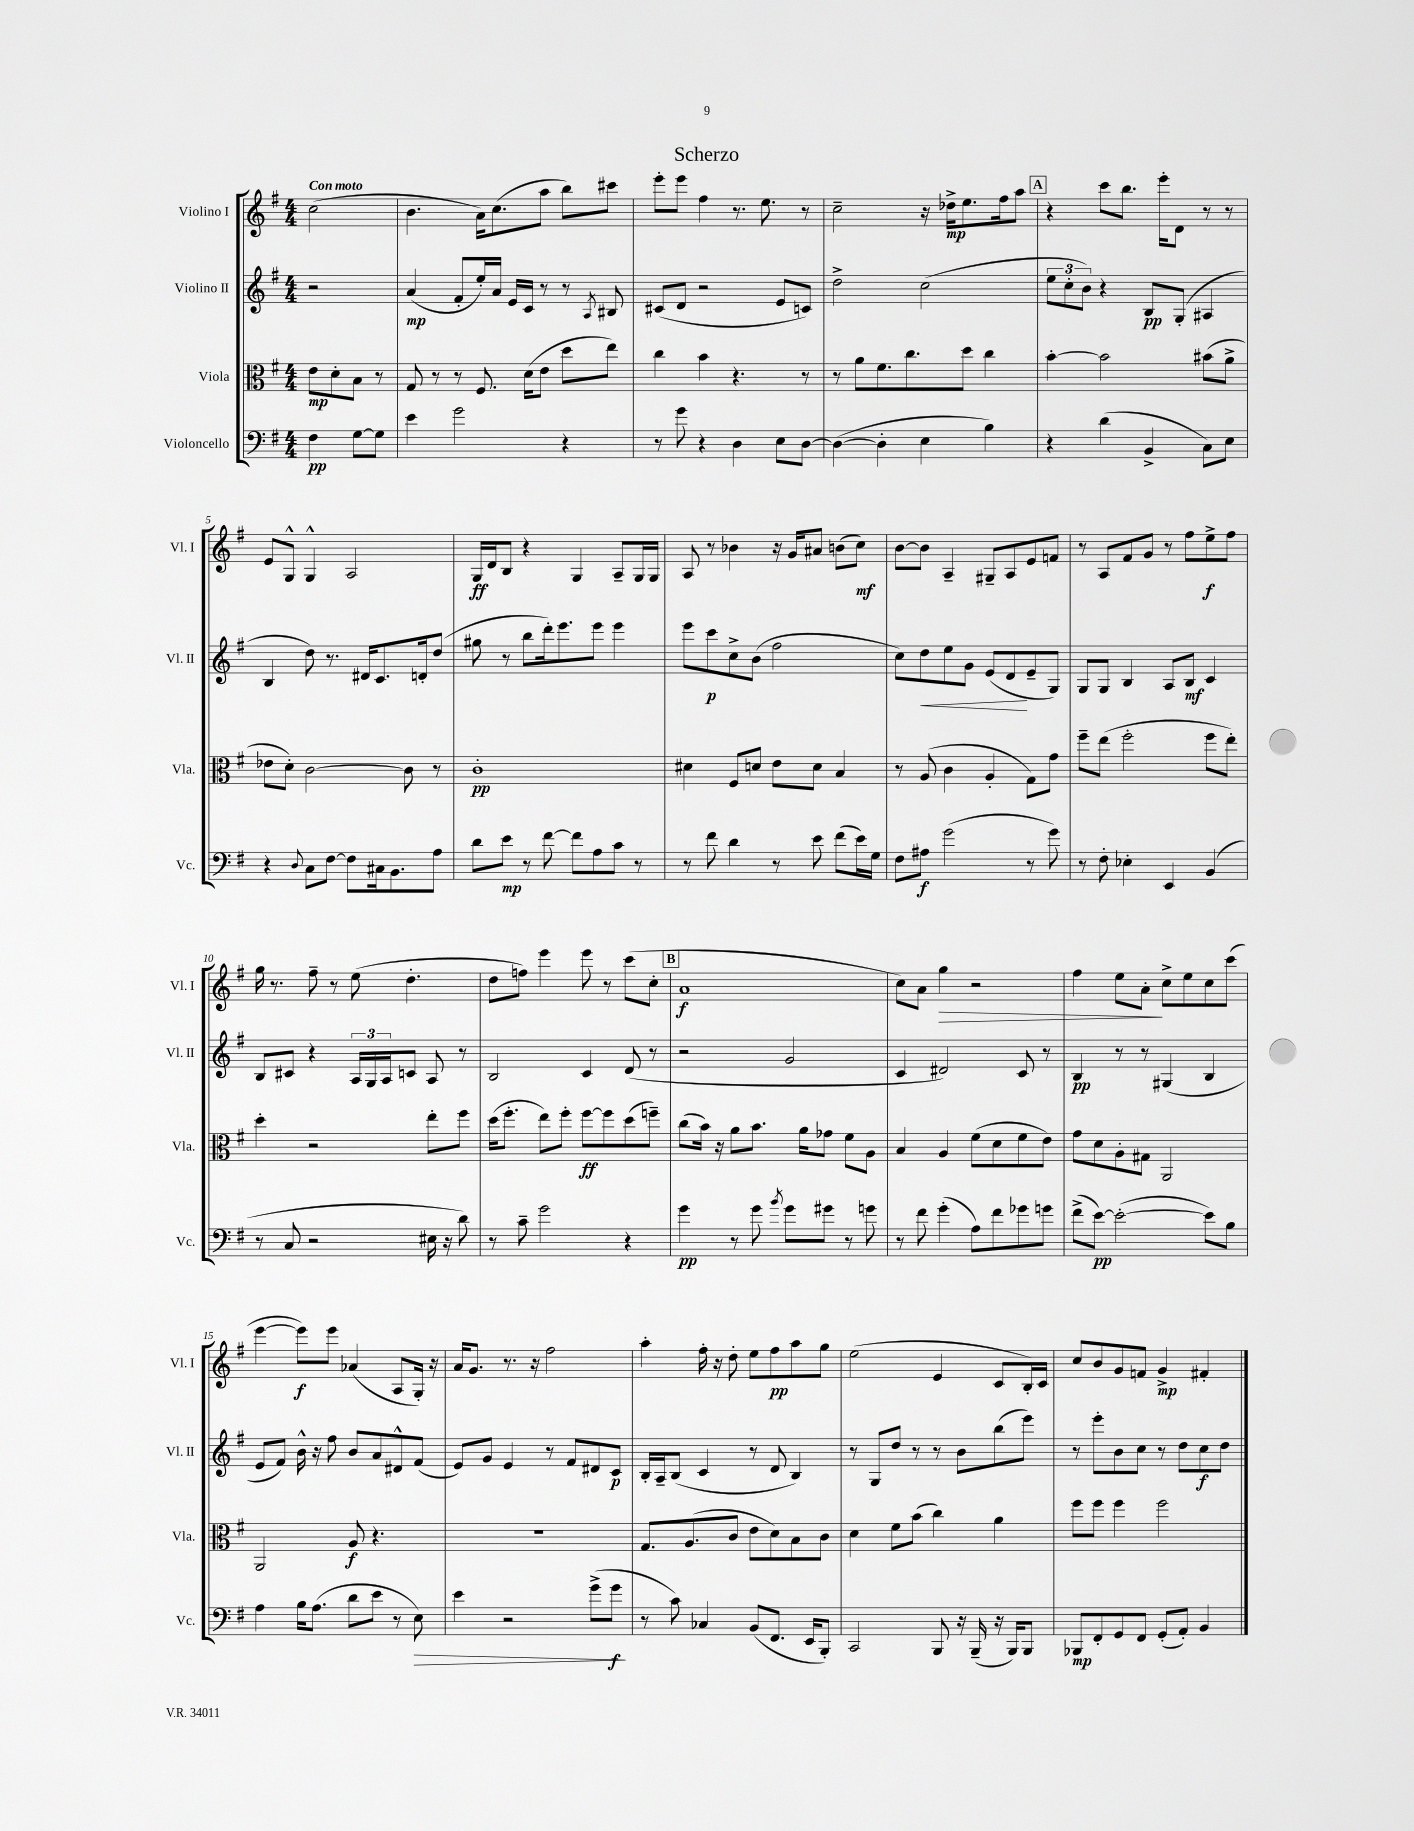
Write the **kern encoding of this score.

**kern	**dynam	**kern	**dynam	**kern	**dynam	**kern	**dynam
*part4	*part4	*part3	*part3	*part2	*part2	*part1	*part1
*staff4	*staff4	*staff3	*staff3	*staff2	*staff2	*staff1	*staff1
*I"Violoncello	*	*I"Viola	*	*I"Violino II	*	*I"Violino I	*
*I'Vc.	*	*I'Vla.	*	*I'Vl. II	*	*I'Vl. I	*
*clefF4	*	*clefC3	*	*clefG2	*	*clefG2	*
*k[f#]	*	*k[f#]	*	*k[f#]	*	*k[f#]	*
*M4/4	*	*M4/4	*	*M4/4	*	*M4/4	*
=	=	=	=	=	=	=	=
!	!	!	!	!	!	!LO:TX:a:B:t=Con moto	!
4F#\	pp	8e\L	mp	2r	.	(2cc\	.
.	.	8d'\	.	.	.	.	.
[8G\L	.	8B\J	.	.	.	.	.
8G\J]	.	8r	.	.	.	.	.
=1	=1	=1	=1	=1	=1	=1	=1
4e\	.	8G/	.	(4a/	mp	4.b\	.
.	.	8r	.	.	.	.	.
2g\	.	8r	.	8f#'/L	.	.	.
.	.	8.F#/	.	16ee'/L)	.	16a\KL)	.
.	.	.	.	16a/JJ	.	(8.cc\	.
.	.	.	.	16e/LL	.	.	.
.	.	(16d\KL	.	16c/JJ	.	.	.
.	.	8e\J	.	8r	.	8aa\J	.
4r	.	8dd\L	.	8r	.	8bb\L)	.
.	.	.	.	8qA/	.	.	.
.	.	8ee\J)	.	8B#X/	.	8ccc#X\J	.
=2	=2	=2	=2	=2	=2	=2	=2
8r	.	4cc\	.	(8c#X/L	.	8eee'\L	.
8g\	.	.	.	8d/J	.	8eee\J	.
4r	.	4b\	.	2r	.	4ff#\	.
4D\	.	4.r	.	.	.	8.r	.
.	.	.	.	.	.	8.ee\	.
8E\L	.	.	.	8e/L	.	.	.
[8D\J	.	8r	.	8cn/J)	.	8r	.
=3	=3	=3	=3	=3	=3	=3	=3
(4D\_	.	8r	.	2dd^\	.	2cc~\	.
.	.	8a\L	.	.	.	.	.
4D'\]	.	8.f#\	.	.	.	.	.
.	.	8.cc\	.	.	.	.	.
4E\	.	.	.	(2cc\	.	16r	.
.	.	.	.	.	.	16dd-X^\KL	mp
.	.	8dd\J	.	.	.	8.ee\	.
4B\)	.	4cc\	.	.	.	.	.
.	.	.	.	.	.	16ff#\k	.
.	.	.	.	.	.	8aa\J	.
!!LO:REH:place=s1:t=A
=4	=4	=4	=4	=4	=4	=4	=4
4r	.	[4b'\	.	12ee\L	.	4r	.
.	.	.	.	12cc'\	.	.	.
.	.	.	.	12b\J)	.	.	.
(4d\	.	2b\]	.	4r	.	8ccc\L	.
.	.	.	.	.	.	8.bb\J	.
4BB^/	.	.	.	8B/L	pp	.	.
.	.	.	.	.	.	16eee'\KL	.
.	.	.	.	(8G'/J	.	8d\J	.
8C\L)	.	(8b#X\L	.	4A#X/	.	8r	.
8E\J	.	8a^\J	.	.	.	8r	.
!!LO:LB:g=z
=5	=5	=5	=5	=5	=5	=5	=5
4r	.	8e-X\L	.	4B/	.	8e/L	.
.	.	8d'\J)	.	.	.	8G^^/J	.
8qqD/	.	.	.	.	.	.	.
8C\L	.	[2c\	.	8dd\)	.	4G^^/	.
[8F#\J	.	.	.	8.r	.	.	.
8F#\L]	.	.	.	.	.	2A/	.
.	.	.	.	16d#X/KL	.	.	.
16C#X\k	.	.	.	8.c/	.	.	.
8.BB\	.	.	.	.	.	.	.
.	.	8c\]	.	.	.	.	.
.	.	.	.	16dn'/k	.	.	.
8A\J	.	8r	.	(8dd/J	.	.	.
=6	=6	=6	=6	=6	=6	=6	=6
8d\L	.	1c'	pp	8gg#X\	.	16G/LL	ff
.	.	.	.	.	.	16d/J	.
8e\J	mp	.	.	8r	.	8B/J	.
8r	.	.	.	8bb\L	.	4r	.
[8f#\	.	.	.	16ddd'\k)	.	.	.
.	.	.	.	8.eee\	.	.	.
8f#\L]	.	.	.	.	.	4G/	.
8A\	.	.	.	8eee\J	.	.	.
8c\J	.	.	.	4eee\	.	8A~/L	.
8r	.	.	.	.	.	16G/L	.
.	.	.	.	.	.	16G/JJ	.
=7	=7	=7	=7	=7	=7	=7	=7
8r	.	4d#X\	.	8eee\L	.	8A/	.
8f#\	.	.	.	8ccc\	p	8r	.
4d\	.	8F#/L	.	8cc^\	.	4b-X\	.
.	.	8dn/J	.	(8b\J	.	.	.
8r	.	8e\L	.	2ff#\	.	16r	.
.	.	.	.	.	.	16g/KL	.
8e\	.	8d\J	.	.	.	8a#X/J	.
(8f#\L	.	4B/	.	.	.	(8bn\L	.
16e\L)	.	.	.	.	.	8cc\J)	mf
16G\JJ	.	.	.	.	.	.	.
=8	=8	=8	=8	=8	=8	=8	=8
8F#\L	.	8r	.	8cc\L)	.	[8b\L	.
!	!	!	!	!	!LO:HP:b	!	!
8A#X\J	f	(8A/	.	8dd\	<	8b\J]	.
(2g\	.	4c\	.	8ee\	.	4A~/	.
.	.	.	.	8g\J	.	.	.
.	.	4A'/	.	(8e/L	.	8G#X~/L	.
.	.	.	.	8d/	.	8A/	.
8r	.	8G\L)	.	8e~/	[	8e/	.
8g\)	.	8g\J	.	8G/J)	.	8fn/J	.
=9	=9	=9	=9	=9	=9	=9	=9
8r	.	8ff#~\L	.	8G/L	.	8r	.
8F#'\	.	(8ee\J	.	8G/J	.	8A/L	.
4E-X'\	.	2ff#'\	.	4B/	.	8f#/	.
.	.	.	.	.	.	8g/J	.
4EE/	.	.	.	8A/L	.	8r	.
.	.	.	.	8B/J	mf	8ff#\L	.
(4BB/	.	8ff#\L	.	4c/	.	8ee^\	f
.	.	8ee'\J)	.	.	.	8ff#\J	.
!!LO:LB:g=z
=10	=10	=10	=10	=10	=10	=10	=10
8r	.	4dd'\	.	8B/L	.	16gg\	.
.	.	.	.	.	.	8.r	.
8C/	.	.	.	8c#X/J	.	.	.
2r	.	2r	.	4r	.	8ff#~\	.
.	.	.	.	.	.	8r	.
.	.	.	.	24A/LL	.	(8ee\	.
.	.	.	.	24G/	.	.	.
.	.	.	.	24A/J	.	.	.
.	.	.	.	8cn/J	.	4.dd'\	.
16E#X\	.	8ee'\L	.	8A/	.	.	.
16r	.	.	.	.	.	.	.
8d\)	.	8ff#\J	.	8r	.	.	.
=11	=11	=11	=11	=11	=11	=11	=11
8r	.	(16dd\KL	.	2B/	.	8dd\L	.
.	.	8.ff#'\J	.	.	.	.	.
8c~\	.	.	.	.	.	8ffn\J)	.
2g\	.	8ee\L)	.	.	.	4eee\	.
.	.	8ff#'\J	.	.	.	.	.
.	.	[8ff#\L	ff	4c/	.	8eee\	.
.	.	8ff#\]	.	.	.	8r	.
4r	.	(8dd\	.	(8d/	.	(8ccc\L	.
.	.	8ffn~\J)	.	8r	.	8cc'\J	.
!!LO:REH:place=s1:t=B
=12	=12	=12	=12	=12	=12	=12	=12
4g\	pp	(8cc\L	.	2r	.	1a	f
.	.	16b\Jk)	.	.	.	.	.
.	.	16r	.	.	.	.	.
8r	.	8a\L	.	.	.	.	.
8g\	.	8.b\J	.	.	.	.	.
8qb/	.	.	.	.	.	.	.
8g\L	.	.	.	2g/	.	.	.
.	.	16a\KL	.	.	.	.	.
8g#X\J	.	8g-X\J	.	.	.	.	.
8r	.	8f#\L	.	.	.	.	.
8gn\	.	8A\J	.	.	.	.	.
=13	=13	=13	=13	=13	=13	=13	=13
8r	.	4B/	.	4c/	.	8cc\L)	.
8f#\	.	.	.	.	.	8a\J	.
!	!	!	!	!	!	!	!LO:HP:b
(4g'\	.	4A/	.	2d#X/)	.	4gg\	>
8A\L)	.	(8f#\L	.	.	.	2r	.
8f#\	.	8d\	.	.	.	.	.
8g-X\	.	8f#\	.	8c/	.	.	.
8gn\J	.	8e\J)	.	8r	.	.	.
=14	=14	=14	=14	=14	=14	=14	=14
(8f#^\L	.	8g\L	.	4B/	pp	4ff#\	.
[8e\J)	pp	8d\	.	.	.	.	.
(2e'\_	.	8A'\	.	8r	.	8ee\L	.
.	.	8G#X\J	.	8r	.	8a'\J	.
.	.	2AA/	.	(4G#X/	.	8cc^\L	]
.	.	.	.	.	.	8ee\	.
8e\L])	.	.	.	4B/	.	8cc\	.
8B\J	.	.	.	.	.	(8ccc\J	.
!!LO:LB:g=z
=15	=15	=15	=15	=15	=15	=15	=15
4A\	.	2AA/	.	8e/L	.	[4eee\	.
.	.	.	.	8f#/J)	.	.	.
16B\KL	.	.	.	16b^^\	.	8eee\L])	f
(8.A\J	.	.	.	16r	.	.	.
.	.	.	.	8ff#\	.	8eee\J	.
8d\L	.	8A/	f	8b/L	.	(4a-X/	.
8e\J	.	4.r	.	8a/	.	.	.
8r	.	.	.	8d#X^^/	.	8A/L	.
!	!LO:HP:b	!	!	!	!	!	!
8E\)	>	.	.	(8f#/J	.	16G'/Jk)	.
.	.	.	.	.	.	16r	.
=16	=16	=16	=16	=16	=16	=16	=16
4e\	.	1r	.	8e/L)	.	16a/KL	.
.	.	.	.	.	.	8.g/J	.
.	.	.	.	8g/J	.	.	.
2r	.	.	.	4e/	.	8.r	.
.	.	.	.	.	.	16r	.
.	.	.	.	8r	.	2ff#\	.
.	.	.	.	8f#/L	.	.	.
(8g^\L	.	.	.	8d#X/	.	.	.
8g\J	f	.	.	8c/J	p	.	.
.	]	.	.	.	.	.	.
=17	=17	=17	=17	=17	=17	=17	=17
8r	.	8.G/L	.	16B'/LL	.	4aa'\	.
.	.	.	.	16A~/J	.	.	.
8c\)	.	.	.	(8B/J	.	.	.
.	.	(8.A/	.	.	.	.	.
4C-X/	.	.	.	4c/	.	16ff#'\	.
.	.	.	.	.	.	16r	.
.	.	8c/J	.	.	.	8dd'\	.
(8BB/L	.	8e\L	.	8r	.	8ee\L	.
8.FF#/J	.	8d\)	.	8d/	.	8ff#\	pp
.	.	8B\	.	4B/)	.	8aa\	.
16EE/KL	.	.	.	.	.	.	.
8BBB'/J)	.	8c\J	.	.	.	8gg\J	.
=18	=18	=18	=18	=18	=18	=18	=18
2CC/	.	4d\	.	8r	.	(2ee\	.
.	.	.	.	8G/L	.	.	.
.	.	8f#\L	.	8dd/J	.	.	.
.	.	(8b\J	.	8r	.	.	.
8BBB/	.	4cc\)	.	8r	.	4e/	.
16r	.	.	.	8b\L	.	.	.
(16BBB~/	.	.	.	.	.	.	.
16r	.	4a\	.	(8bb\	.	8c/L	.
16BBB/KL)	.	.	.	.	.	.	.
8BBB/J	.	.	.	8eee\J)	.	16B'/L)	.
.	.	.	.	.	.	16c/JJ	.
=19	=19	=19	=19	=19	=19	=19	=19
8BBB-X/L	mp	8ff#\L	.	8r	.	8cc/L	.
8FF#'/	.	8ff#\J	.	8eee'\L	.	8b/	.
8GG/	.	4ff#\	.	8b\	.	8g/	.
8FF#/J	.	.	.	8cc\J	.	8fn/J	.
(8GG'/L	.	2ff#\	.	8r	.	4g^/	mp
8AA'/J)	.	.	.	8dd\L	.	.	.
4BB/	.	.	.	8cc\	f	4f#X'/	.
.	.	.	.	8dd\J	.	.	.
==	==	==	==	==	==	==	==
*-	*-	*-	*-	*-	*-	*-	*-
